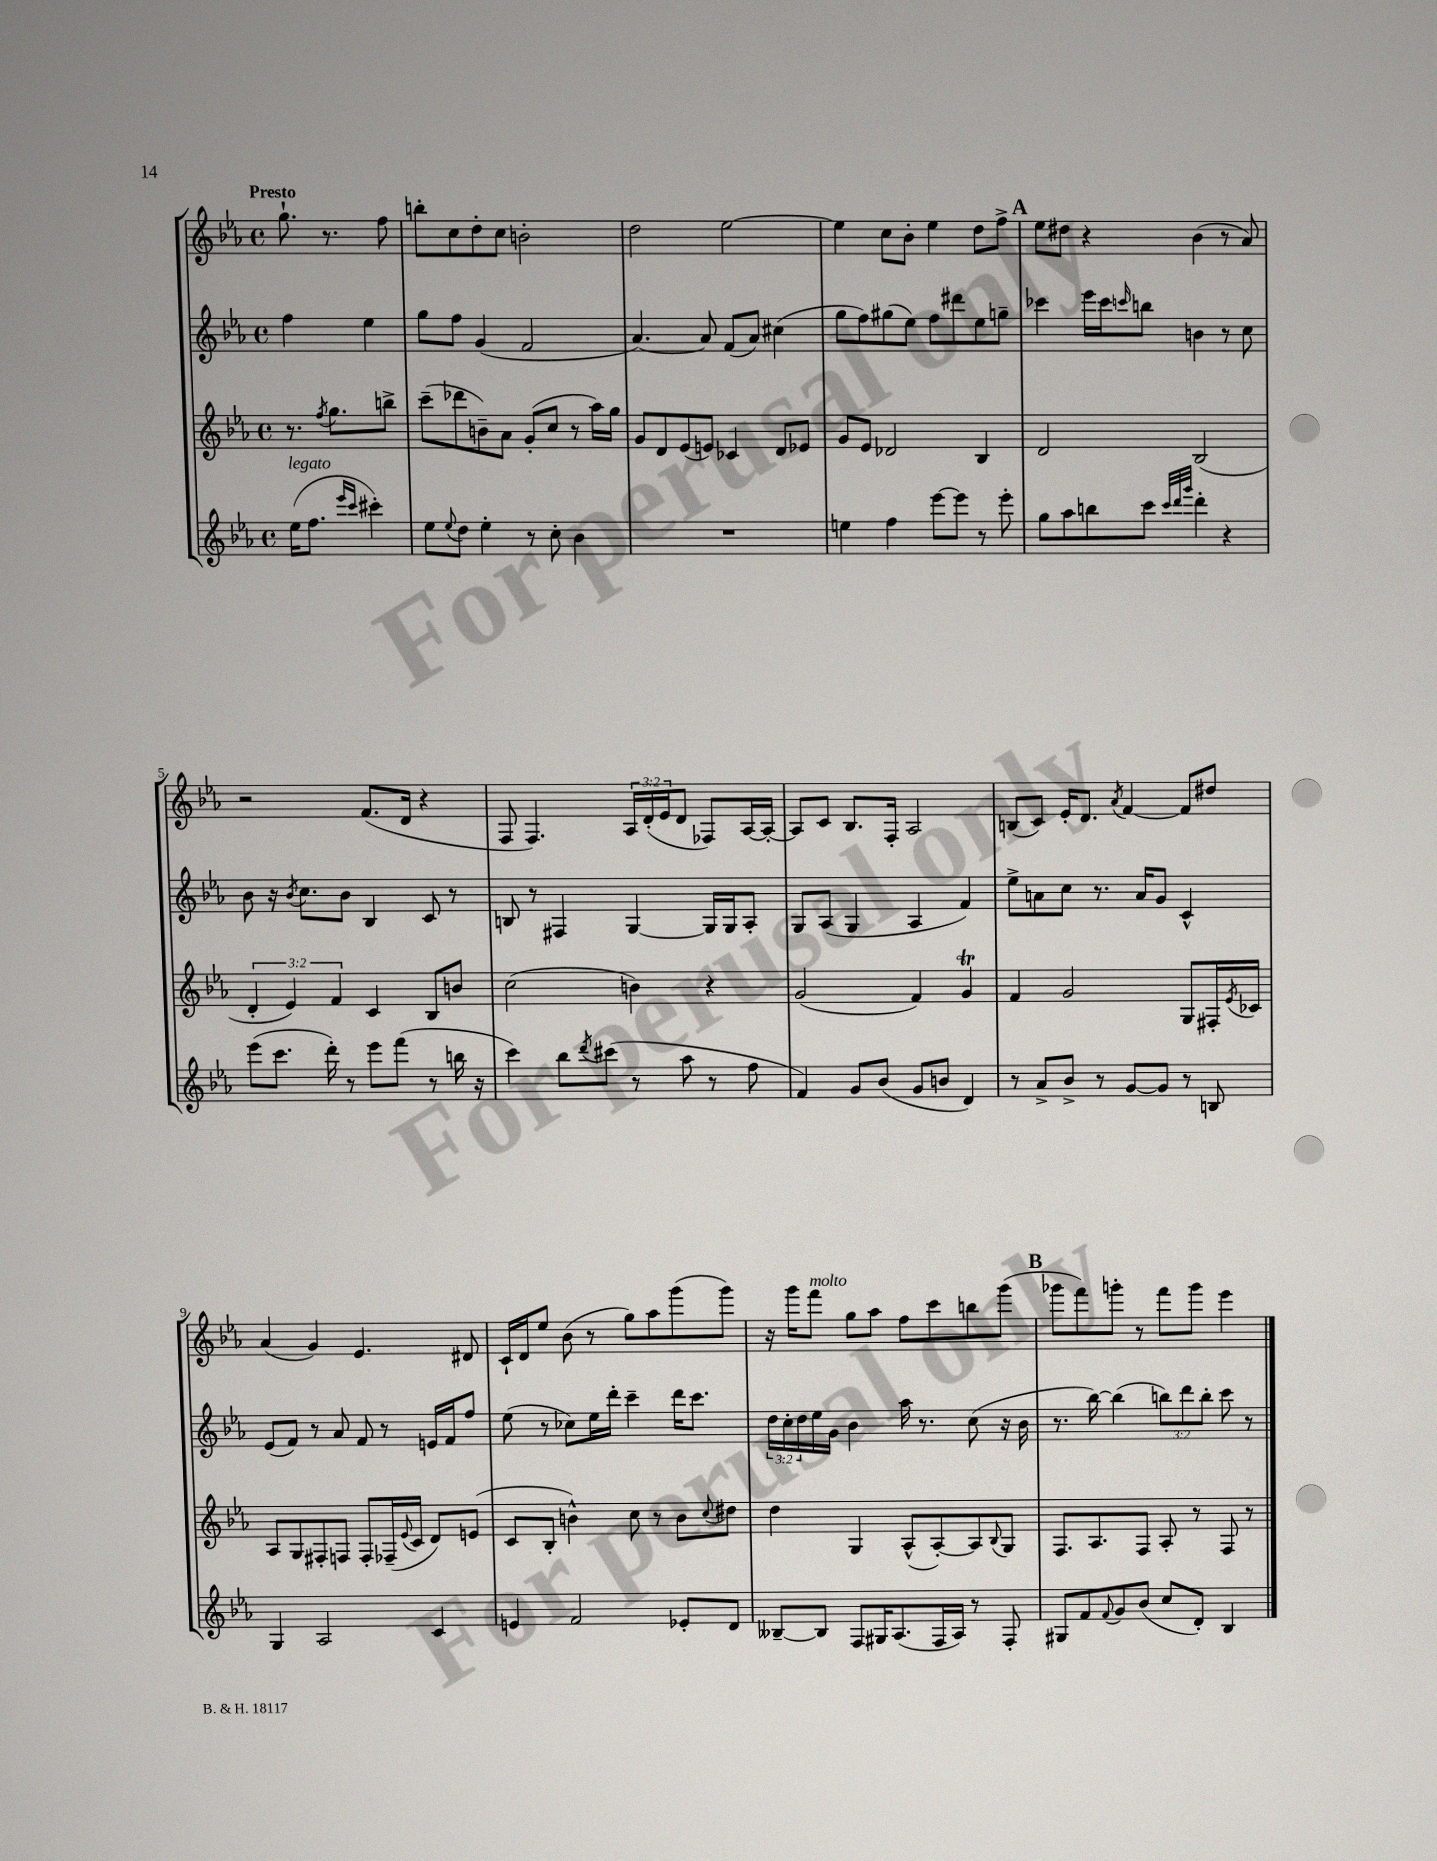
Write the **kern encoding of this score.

**kern	**kern	**kern	**kern
*staff4	*staff3	*staff2	*staff1
*clefG2	*clefG2	*clefG2	*clefG2
*k[b-e-a-]	*k[b-e-a-]	*k[b-e-a-]	*k[b-e-a-]
*M4/4	*M4/4	*M4/4	*M4/4
*met(c)	*met(c)	*met(c)	*met(c)
(16ee-	8.r	4ff	8.gg`
8.ff	.	.	.
.	8qff	.	.
.	8.gg	.	8.r
16qqeee-	.	.	.
16qqccc	.	.	.
4ccc#')	.	4ee-	.
.	8bb^	.	8ff
=	=	=	=
8ee-	(8ccc~	8gg	8bb'
8qqee-	.	.	.
8dd	8ddd-	8ff	8cc
4ee-'	8b~)	(4g	8dd'
.	8a-	.	8cc
8r	(8g'	2f	2b'
8cc'	8cc	.	.
4b-	8r	.	.
.	16aa-)	.	.
.	16gg	.	.
=	=	=	=
1r	8g	[4.a-)	2dd
.	8d	.	.
.	(8e-	.	.
.	8e)	8a-]	.
.	4c-	(8f	[2ee-
.	.	8a-)	.
.	8d	(4cc#	.
.	8e-	.	.
=	=	=	=
4ee	8g	8gg	4ee-]
.	8e-	8ff)	.
4ff	2d-	(8gg#	8cc
.	.	8ee-)	8b-'
[8eee-	.	8ff	4ee-
8eee-]	.	8ddd#	.
8r	4B-	8ee-	8dd
8eee-'	.	8gg~	8ff^
=	=	=	=
8gg	2d	4ccc-	8ee-
8aa-	.	.	8dd#
8bb	.	16eee-	4r
.	.	16ccc-	.
.	.	16qqccc	.
8ccc	.	8bb	.
32qqccc	.	.	.
32qqddd	.	.	.
32qqggg	.	.	.
4ddd'	(2B-	4b	(4b-
4r	.	8r	8r
.	.	8cc	8a-)
=	=	=	=
(8eee-	6d'	8b-	2r
8.ccc	.	16r	.
.	6e-)	.	.
.	.	8qb-	.
.	.	8.cc	.
16ddd')	.	.	.
.	6f	.	.
8r	.	8b-	.
8eee-	4c	4B-	(8.f
(8fff	.	.	.
.	.	.	16d
8r	8B-	8c	4r
16bb	8b	8r	.
16r	.	.	.
=	=	=	=
4ccc)	(2cc	8B	8F
.	.	8r	4.F)
8bb-	.	4F#	.
8qddd	.	.	.
(8ccc#	.	.	.
8r	4b)	[4G	24A-
.	.	.	(24d'
.	.	.	24e-
8aa-	.	.	8d
8r	4r	16G]	8F-)
.	.	16G	.
8ff	.	8A-'	[16A-
.	.	.	16A-'_
=	=	=	=
4f)	(2g	8G	8A-]
.	.	(8A-	8c
8g	.	4G	8.B-
(8b-	.	.	.
.	.	.	16F'
8g	4f)	4A-	2A-
8b	.	.	.
4d)	4g	4f)	.
=	=	=	=
8r	4f	8ee-^	(8B
8a-^	.	8a	8c)
8b-^	2g	8cc	16e-'
.	.	.	8.d
8r	.	8.r	.
.	.	.	8qa-
[8g	.	.	[4f
.	.	16a	.
8g]	.	8g	.
8r	8G	4c^^	8f]
8B	16F#'	.	8dd#
.	8qe-	.	.
.	16c-	.	.
=	=	=	=
4G	8A-	(8e-	(4a-
.	8G	8f)	.
2A-	8F#'	8r	4g)
.	8F	8a-	.
.	8F'	8f	4.e-
.	(16F-~	8r	.
.	8qqe-	.	.
.	16c	.	.
4c	8d)	16e	.
.	.	16f	.
.	(8e	8ff	8d#
=	=	=	=
4e	8c	(8ee-	16c`
.	.	.	16d
.	8B-'	8r	8ee-
2f	4b^^)	8cc-)	(8b-
.	.	16ee-	8r
.	.	16ddd'	.
.	8cc	4ccc~	8gg)
.	8r	.	8aa-
8e-'	8b	16ddd	(8ggg
.	.	8.ccc	.
.	8qqcc	.	.
8d	8dd#	.	8ggg)
=	=	=	=
[8B--~	4dd	24dd	16r
.	.	24cc'	.
.	.	.	16ggg
.	.	24dd	.
8B--]	.	16ee-	8fff
.	.	16g	.
8F	4G	4b-	8gg
16G#	.	.	8aa-
(8.A-	.	.	.
.	(8A-^^	16aa-	8ff
.	.	8.r	.
16F	[8A-')	.	8ccc
16A-)	.	.	.
8r	8A-]	(8cc	8bb
.	8qqB-	.	.
8F'	8G	16r	(8ggg
.	.	16b-	.
=	=	=	=
8G#	8.F	8.r	8ggg-
8f	.	.	8fff)
.	8.A-	[16bb-)	.
8qqf	.	.	.
8g	.	(4bb-]	8ggg'
(8b-	8F	.	8r
8cc	8A-'	12bb)	8fff
.	.	12ddd	.
8d')	8r	.	8ggg
.	.	12bb'	.
4B-	8F	8ccc	4eee-
.	8r	8r	.
==	==	==	==
*-	*-	*-	*-
